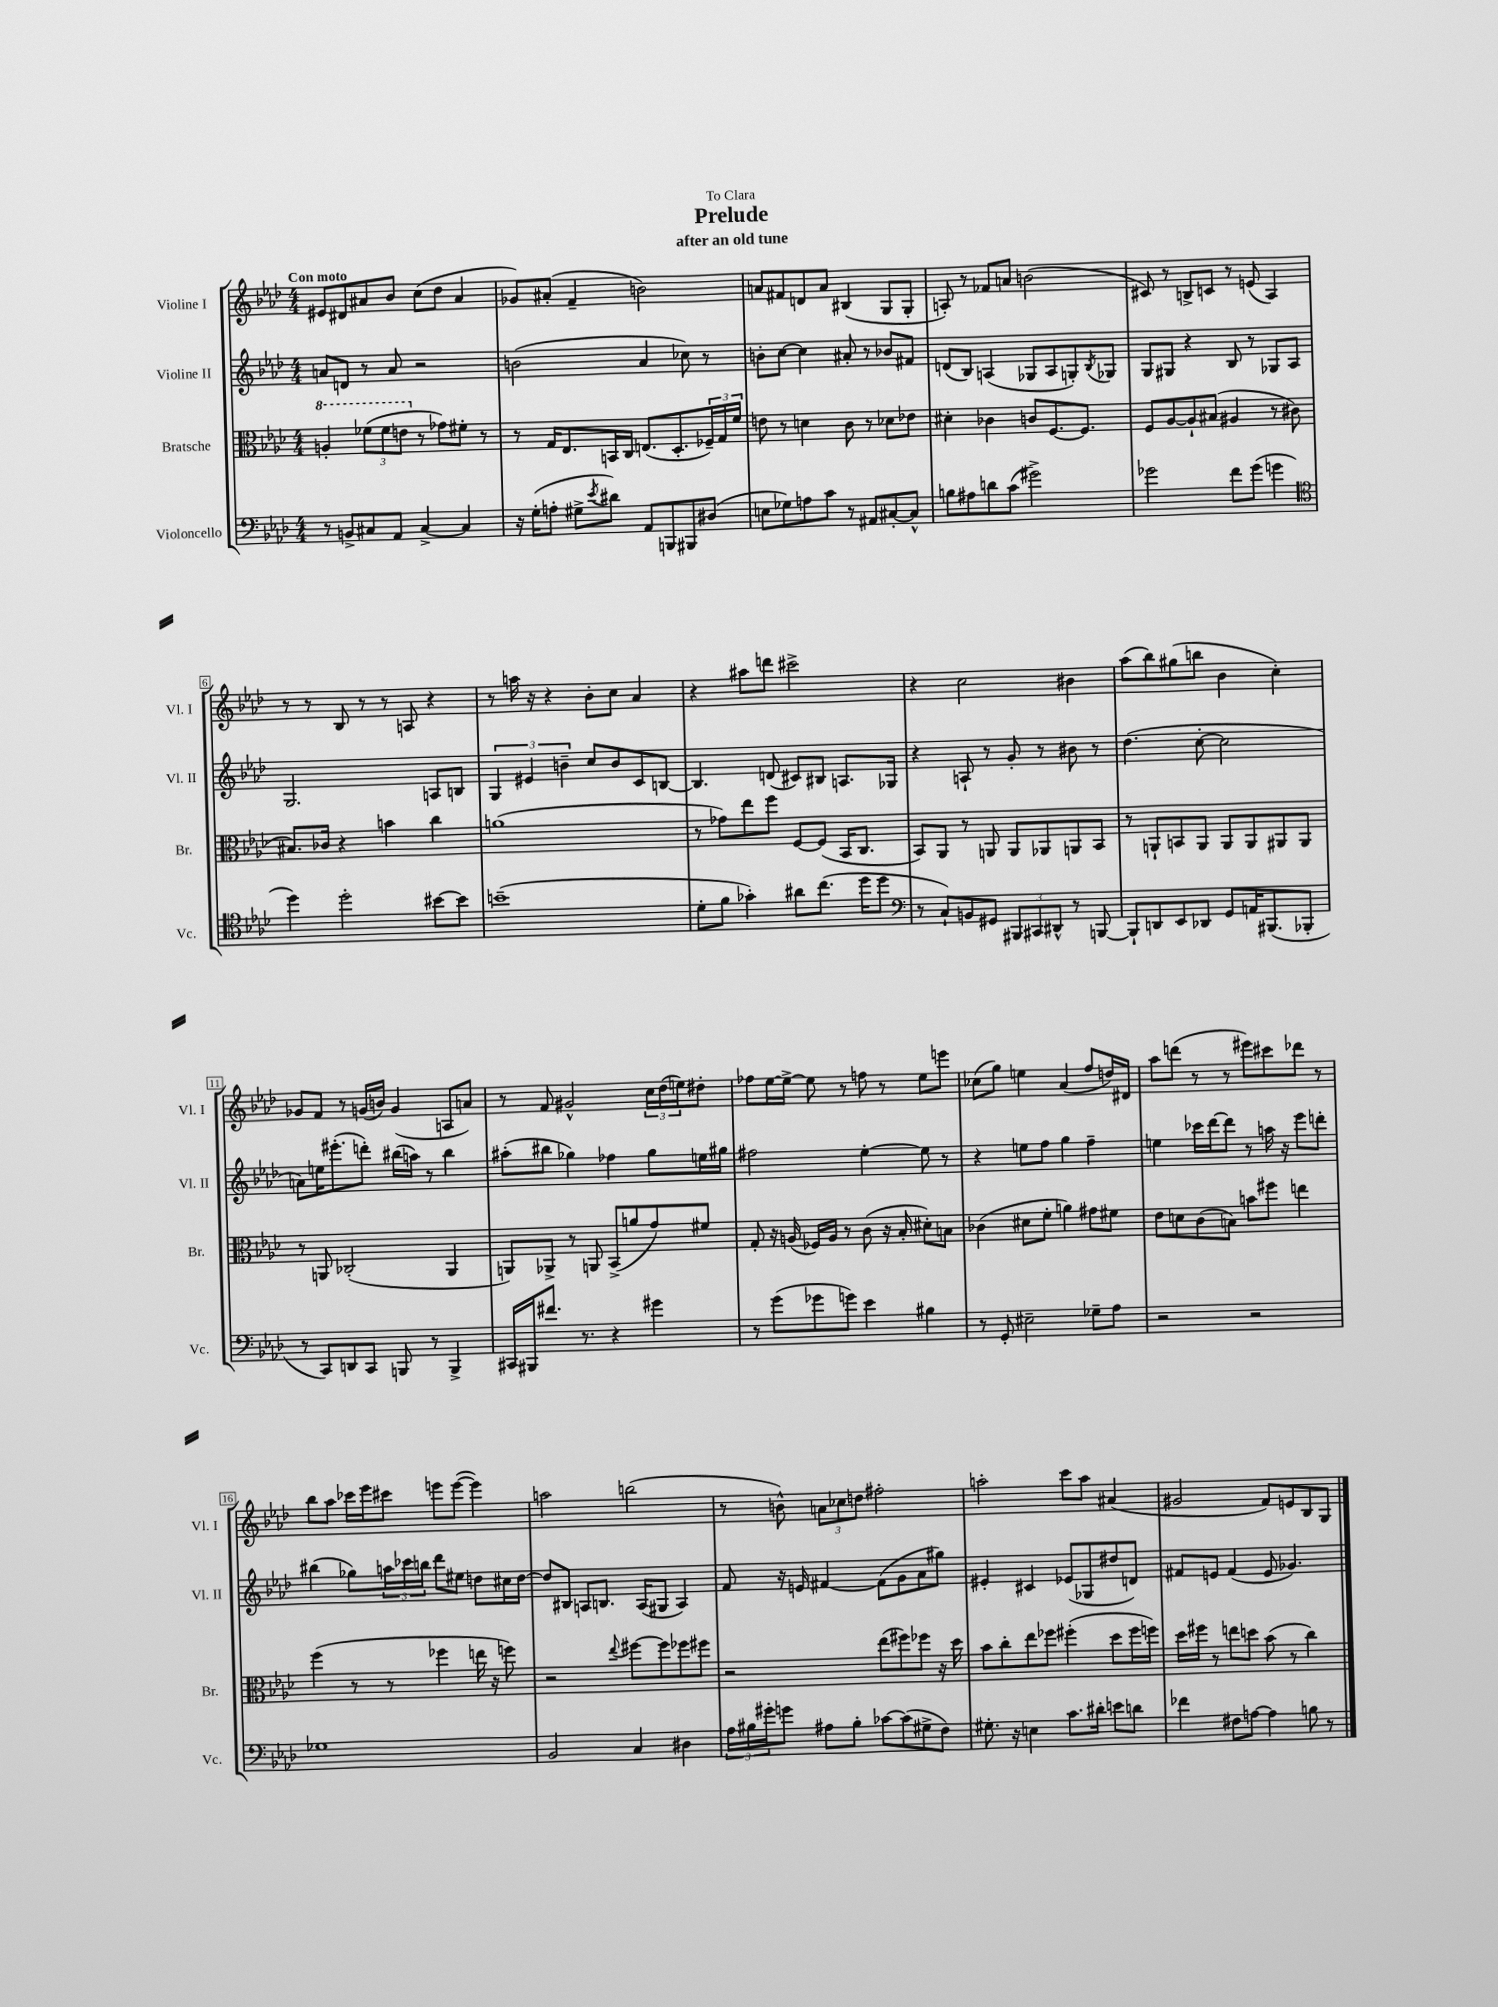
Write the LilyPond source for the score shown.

\header { title = "Prelude" subtitle = "after an old tune" dedication = "To Clara" }
<<
\new StaffGroup <<
\new Staff = "s0" \with { instrumentName = "Violine I" shortInstrumentName = "Vl. I" } {
    \clef treble \key aes \major \numericTimeSignature \time 4/4 \tempo "Con moto"
    eis'8 dis'8 ais'8 bes'8 c''8( des''8 ais'4 |
    ges'8) ais'8-.( f'4-- b'2) |
    a'8 fis'8 d'8 a'8 bis4( g8 g8-. |
    a8-.) r8 fes'8 a'8 b'2( |
    cis'8) r8 b8-> c'8 r8 e'8( aes4) |
    r8 r8 bes8 r8 r8 a8 r4 |
    r8 a''16 r16 r4 bes'8-. c''8 aes'4 |
    r4 ais''8 d'''8 cis'''2-> |
    r4 c''2 bis'4 |
    aes''8( bes''8) gis''8( b''8 bes'4 c''4-.) |
    ges'8 f'8 r8 g'16( b'16) g'4( a8 a'8) |
    r8 f'8 gis'2-^ \tuplet 3/2 { c''16 des''16( e''16) } dis''8-. |
    fes''8 ees''16~ ees''16~-> ees''8 r8 f''8 r8 ees''8 e'''8 |
    ces''8( g''8) e''4 aes'4( f''8 d''16) dis'16 |
    aes''8 d'''8( r8 r8 eis'''8) cis'''8 des'''8 r8 |
    bes''8 aes''8 ces'''16 ees'''16 cis'''8 e'''8 e'''8~( e'''4) |
    a''2 b''2( |
    r8 b'8-^) \tuplet 3/2 { a'8 ces''8 d''8 } fis''2-. |
    a''2-. c'''8 a''8 ais'4( |
    gis'2 f'8) e'8 bes8 g8 \bar "|." |
}
\new Staff = "s1" \with { instrumentName = "Violine II" shortInstrumentName = "Vl. II" } {
    \clef treble \key aes \major \numericTimeSignature \time 4/4
    a'8 d'8 r8 a'8 r2 |
    b'2( aes'4 ces''8) r8 |
    b'8-. c''8~ c''4 ais'8-. r8 bes'8 fis'8 |
    d'8( bes8) a4( ges8 a8 g8-.) \acciaccatura { bes8 } ges8 |
    g8 gis8 r4 bes8 r8 ges8 aes8 |
    g2. a8 b8 |
    \tuplet 3/2 { g4 eis'4 b'4-- } c''8 b'8 c'8 b8~ |
    b4. d'8( cis'8) bis8 a8. ges16 |
    r4 a8-! r8 g'8-. r8 bis'8 r8 |
    des''4.( c''8~-. c''2 |
    a'8) e''16 eis'''8.-.( d'''8-.) bis''16( a''16) r8 bis''4 |
    ais''8-.( bis''8 ges''4) fes''4 ges''8 e''16 gis''16 |
    fis''2 ees''4~-. ees''8 r8 |
    r4 e''8 f''8 g''4 f''4-- |
    e''4 ces'''16 des'''16~ des'''8 r8 a''16 r16 ees'''8 d'''8-. |
    bis''4( ges''8) \tuplet 3/2 { a''16 ces'''16 b''16 } des'''8 eis''8 d''8 cis''16 d''16~ |
    d''8 bis8 a8 b8. a16( gis8 a4) |
    f'8 r16 e'16 fis'4~ fis'8( g'8 aes'8 gis''8) |
    eis'4-. cis'4 ees'8( ges8 dis''8 d'8) |
    fis'8 e'8 fis'4( e'8 ges'4.) \bar "|." |
}
\new Staff = "s2" \with { instrumentName = "Bratsche" shortInstrumentName = "Br." } {
    \clef alto \key aes \major \numericTimeSignature \time 4/4
    \ottava #1 a'4-. \tuplet 3/2 { fes''8( fes''8 e''8 \ottava #0 } r8 ges'8) fis'8-. r8 |
    r8 g16 ees8. b,16 c16 e8.( des8.-. \tuplet 3/2 { fes16--) g16 f'16 } |
    e'8 r8 d'4 c'8 r8 des'8 ees'8 |
    dis'4-. ces'4 c'8 f8.~ f8. |
    f8 aes8~ aes8-! bis8( ais4 r8 cis'8 |
    bis8.) ces'16 r4 b'4 c''4 |
    a'1( |
    r8 ges'8) ees''8 f''8 f8~ f8( bes,16 c8. |
    bes,8) aes,8 r8 a,8 a,8 aes,8 a,8 bes,8 |
    r8 a,8-! b,8 a,8 a,8 a,8 ais,8 ais,8 |
    r8 a,8 ces2-.( a,4 |
    a,8) aes,8-> r8 a,8 bes,8->( a'8 g'8) fis'8 |
    g8-. r16 a16( fes16) a16 r8 c'8( r16 bes16-. dis'8-.) b8 |
    ces'4( dis'8 f'8-. a'4) gis'8 fis'8 |
    ees'8 d'8 c'8( b8) b'8 fis''8 e''4 |
    f''4( r8 r8 fes''4 e''16 r16 f''8) |
    r2 \appoggiatura { ees''8 } fis''8~ fis''8 fes''8 fis''8 |
    r2 ees''8( fis''8) fes''8 r16 des''16 |
    bes'8 c''8-. ees''8 fes''8 fis''4-.( des''8 fis''16 f''16) |
    des''16 fis''16 r8 e''8 d''8 bes'8( r8 c''4) \bar "|." |
}
\new Staff = "s3" \with { instrumentName = "Violoncello" shortInstrumentName = "Vc." } {
    \clef bass \key aes \major \numericTimeSignature \time 4/4
    r8 b,8-> cis8 aes,8 cis4~-> cis4 |
    r16 g16-.( a8-. gis8-> \acciaccatura { ees'8 } dis'8) aes,8 b,,8 bis,,8 dis8( |
    e8 ges8) a8 c'8 r8 ais,8 cis8~-. cis8-^ |
    b8 ais8 d'8 c'8( gis'2->) |
    ges'2 f'8 ges'8( g'4 |
    \clef tenor des''4) des''2-. bis'8~ bis'8 |
    b'1--( |
    des'8-. f'8 ges'4-.) ais'8 c''8.( des''16 des''8 |
    \clef bass r8 c8-!) b,8 gis,8 \tuplet 3/2 { bis,,8 cis,8 dis,8-^ } r8 b,,8~ |
    b,,8-! d,8 ees,8 des,8 g,8 a,16 bis,,8.( bes,,8-. |
    r8 c,8) d,8 c,8 b,,8 r8 b,,4-> |
    cis,16 bis,,16 fis'8. r8. r4 gis'4 |
    r8 g'8( ges'8 g'8) ees'4 bis4 |
    r8 g,8-. eis2-- ges8-- aes8 |
    r2 r2 |
    ges1 |
    bes,2 c4 dis4 |
    \tuplet 3/2 { aes16 bis16 gis'16-. } g'8 ais8 bis8-. ces'8~ ces'8( gis8-> f8) |
    gis8.-. r16 e4 c'8. dis'16-. e'8 d'8 |
    fes'4 fis8 a8~ a4 b8 r8 \bar "|." |
}
>>
>>
\layout { \context { \Score \override BarNumber.stencil = #(make-stencil-boxer 0.1 0.3 ly:text-interface::print) } }
